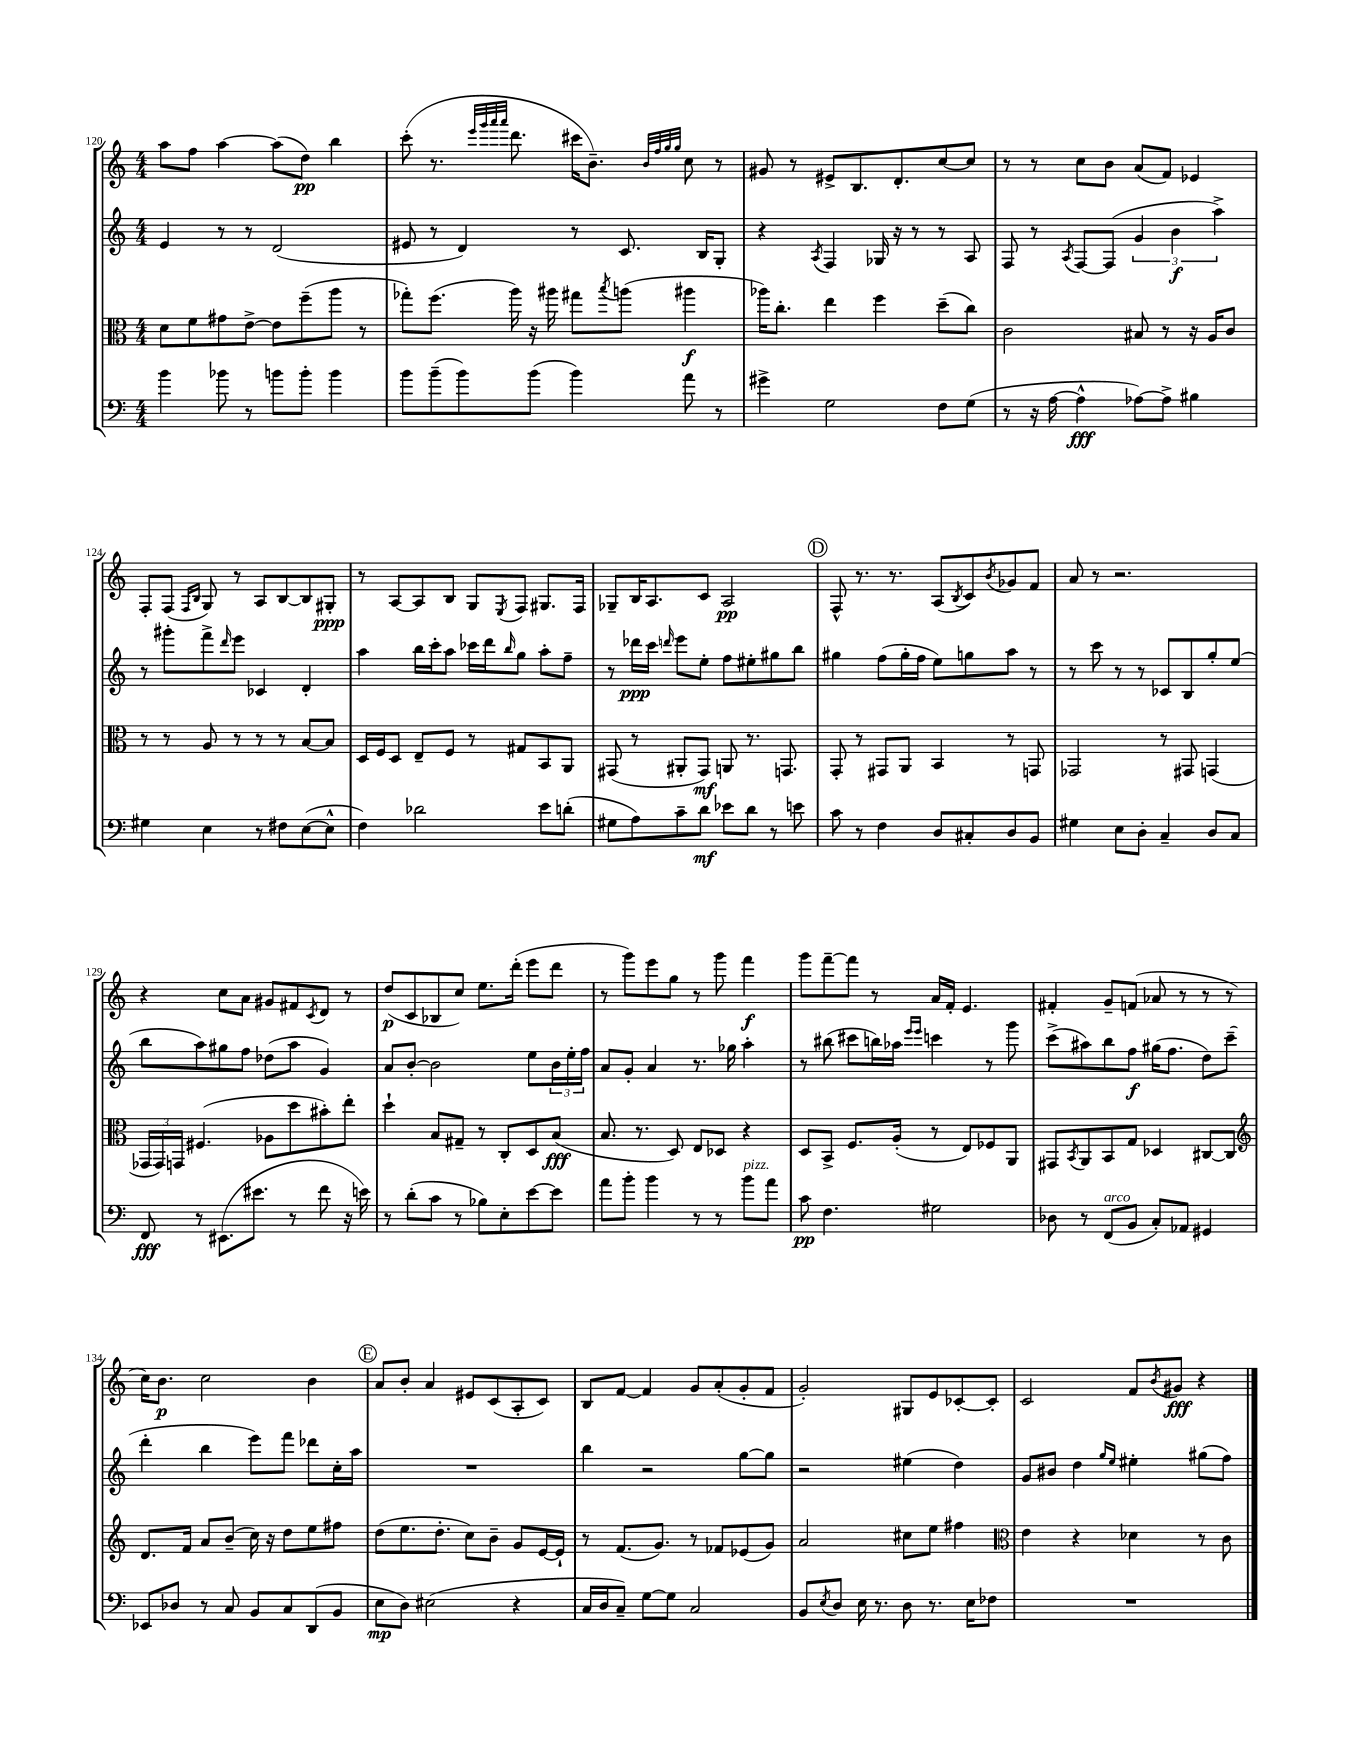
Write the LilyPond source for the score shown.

<<
\new StaffGroup <<
\new Staff = "s0" {
    \clef treble \key c \major \numericTimeSignature \time 4/4
    a''8 f''8 a''4~ a''8( d''8\pp) b''4 |
    c'''8-.( r8. \grace { e'''32 g'''32 a'''32 a'''32 } d'''8. cis'''16 b'8.--) \grace { b'32 f''32 g''32 g''32 } c''8 r8 |
    gis'8 r8 eis'8-> b8. d'8.-. c''8~ c''8 |
    r8 r8 c''8 b'8 a'8( f'8) ees'4 |
    f8-. f8( \grace { f16 b16 } g8) r8 a8 b8~ b8 gis8-.\ppp |
    r8 a8~ a8 b8 g8 \acciaccatura { e8 } f8 gis8. f16 |
    ges8-- b16 a8. c'8 a2\pp |
    \mark \markup { \circle "D" } f8-^ r8. r8. a8( \acciaccatura { b8 } c'8) \acciaccatura { b'8 } ges'8 f'8 |
    a'8 r8 r2. |
    r4 c''8 a'8 gis'8 fis'8 \acciaccatura { c'8 } d'8 r8 |
    d''8\p( c'8 bes8 c''8) e''8. d'''16-.( e'''8 d'''8 |
    r8 g'''8) e'''8 g''8 r8 g'''8 f'''4\f |
    g'''8 f'''8~-- f'''8 r8 a'16 f'16-. e'4. |
    fis'4-. g'8-- f'8( aes'8 r8 r8 r8 |
    c''16) b'8.\p c''2 b'4 |
    \mark \markup { \circle "E" } a'8 b'8-. a'4 eis'8 c'8( a8-. c'8) |
    b8 f'8~ f'4 g'8 a'8-.( g'8-. f'8 |
    g'2-.) gis8 e'8 ces'8~-. ces'8-. |
    c'2 f'8 \acciaccatura { b'8 } gis'8\fff r4 \bar "|." |
}
\new Staff = "s1" {
    \clef treble \key c \major \numericTimeSignature \time 4/4
    e'4 r8 r8 d'2( |
    eis'8 r8 d'4) r8 c'8. b16 g8-. |
    r4 \acciaccatura { a8 } f4 ges16 r16 r8 r8 a8 |
    f8 r8 \acciaccatura { a8 } f8~ f8( \tuplet 3/2 { g'4 b'4\f a''4->) } |
    r8 gis'''8-. f'''8-> \grace { d'''16 } e'''8 ces'4 d'4-. |
    a''4 b''16 c'''16-. a''8 ces'''16 d'''16 \grace { b''16 } g''8 a''8-. f''8-- |
    r8 des'''16\ppp c'''16 \grace { d'''16 } e'''8 e''8-. f''8 eis''8-. gis''8 b''8 |
    \mark \markup { \circle "D" } gis''4 f''8( gis''16-. f''16 e''8) g''8 a''8 r8 |
    r8 c'''8 r8 r8 ces'8 b8 g''8-. e''8( |
    b''8 a''8) gis''8 f''8 des''8( a''8 g'4) |
    a'8 b'8~-. b'2 e''8 \tuplet 3/2 { b'16 e''16-. f''16 } |
    a'8 g'8-. a'4 r8. ges''16 a''4-. |
    r8 bis''8( cis'''8 b''16) aes''16 \grace { e'''16 e'''16 } c'''4 r8 g'''8 |
    c'''8->( ais''8) b''8 f''8\f gis''16( f''8. d''8) c'''8--( |
    d'''4-. b''4 e'''8) f'''8 des'''8 c''16-. a''16 |
    \mark \markup { \circle "E" } R1 |
    b''4 r2 g''8~ g''8 |
    r2 eis''4( d''4) |
    g'8 bis'8 d''4 \grace { g''16 e''16 } eis''4-. gis''8( f''8) \bar "|." |
}
\new Staff = "s2" {
    \clef alto \key c \major \numericTimeSignature \time 4/4
    d'8 f'8 gis'8 e'8~-> e'8 f''8--( a''8 r8 |
    ges''8-.) f''8.( a''16) r16 ais''16 gis''8 \acciaccatura { b''8 } a''8( ais''4\f |
    aes''16) c''8.-. e''4 f''4 d''8--( c''8) |
    c'2 bis8 r8 r16 a16 c'8 |
    r8 r8 a8 r8 r8 r8 b8~ b8 |
    d16 f16 d8 e8-- f8 r8 gis8 b,8 a,8 |
    gis,8( r8 ais,8-. gis,8\mf) a,8 r8. g,8. |
    \mark \markup { \circle "D" } g,8-. r8 gis,8 a,8 b,4 r8 g,8 |
    ges,2 r8 gis,8 g,4( |
    \tuplet 3/2 { ges,16 ges,16) g,16 } fis4.( aes8 d''8 bis'8-.) e''8-. |
    d''4-! b8 gis8-- r8 c8-. d8 b8\fff( |
    b8. r8. d8) e8 des8 r4 |
    d8 b,8-> f8. a16-.( r8 e8) fes8 a,8 |
    gis,8 \acciaccatura { b,8 } a,8 b,8 g8 des4 cis8~ cis8 |
    \clef treble d'8. f'16 a'8 b'8--( c''16) r16 d''8 e''8 fis''8 |
    \mark \markup { \circle "E" } d''8( e''8. d''8.-. c''8) b'8-- g'8 e'16~ e'16-! |
    r8 f'8.( g'8.) r8 fes'8 ees'8( g'8) |
    a'2 cis''8 e''8 fis''4 |
    \clef alto e'4 r4 des'4 r8 c'8 \bar "|." |
}
\new Staff = "s3" {
    \clef bass \key c \major \numericTimeSignature \time 4/4
    b'4 bes'8 r8 b'8 b'8-. b'4 |
    b'8 b'8--( b'8) b'8( b'4) a'8 r8 |
    gis'4-> g2 f8 g8( |
    r8 r16 a16~ a4-^\fff aes8~) aes8-> bis4 |
    gis4 e4 r8 fis8 e8~( e8-^ |
    f4) des'2 e'8 d'8-.( |
    gis8 a8) c'8-- d'8\mf ees'8 d'8 r8 e'8 |
    \mark \markup { \circle "D" } c'8 r8 f4 d8 cis8-. d8 b,8 |
    gis4 e8 d8-. c4-- d8 c8 |
    f,8\fff r8 eis,8.( eis'8. r8 f'8 r16 e'16) |
    r8 d'8-.( c'8 r8 bes8) e8-. e'8~ e'8 |
    a'8 b'8-. b'4 r8 r8 b'8^\markup { \italic "pizz." } a'8 |
    c'8\pp f4. gis2 |
    des8 r8 f,8^\markup { \italic "arco" }( b,8 c8-.) aes,8 gis,4 |
    ees,8 des8 r8 c8 b,8 c8 d,8( b,8 |
    \mark \markup { \circle "E" } e8\mp d8) eis2( r4 |
    c16 d16 c8--) g8~ g8 c2 |
    b,8 \acciaccatura { e8 } d8 e16 r8. d8 r8. e16 fes8 |
    R1 \bar "|." |
}
>>
>>
\layout { \context { \Score currentBarNumber = #120 } }
